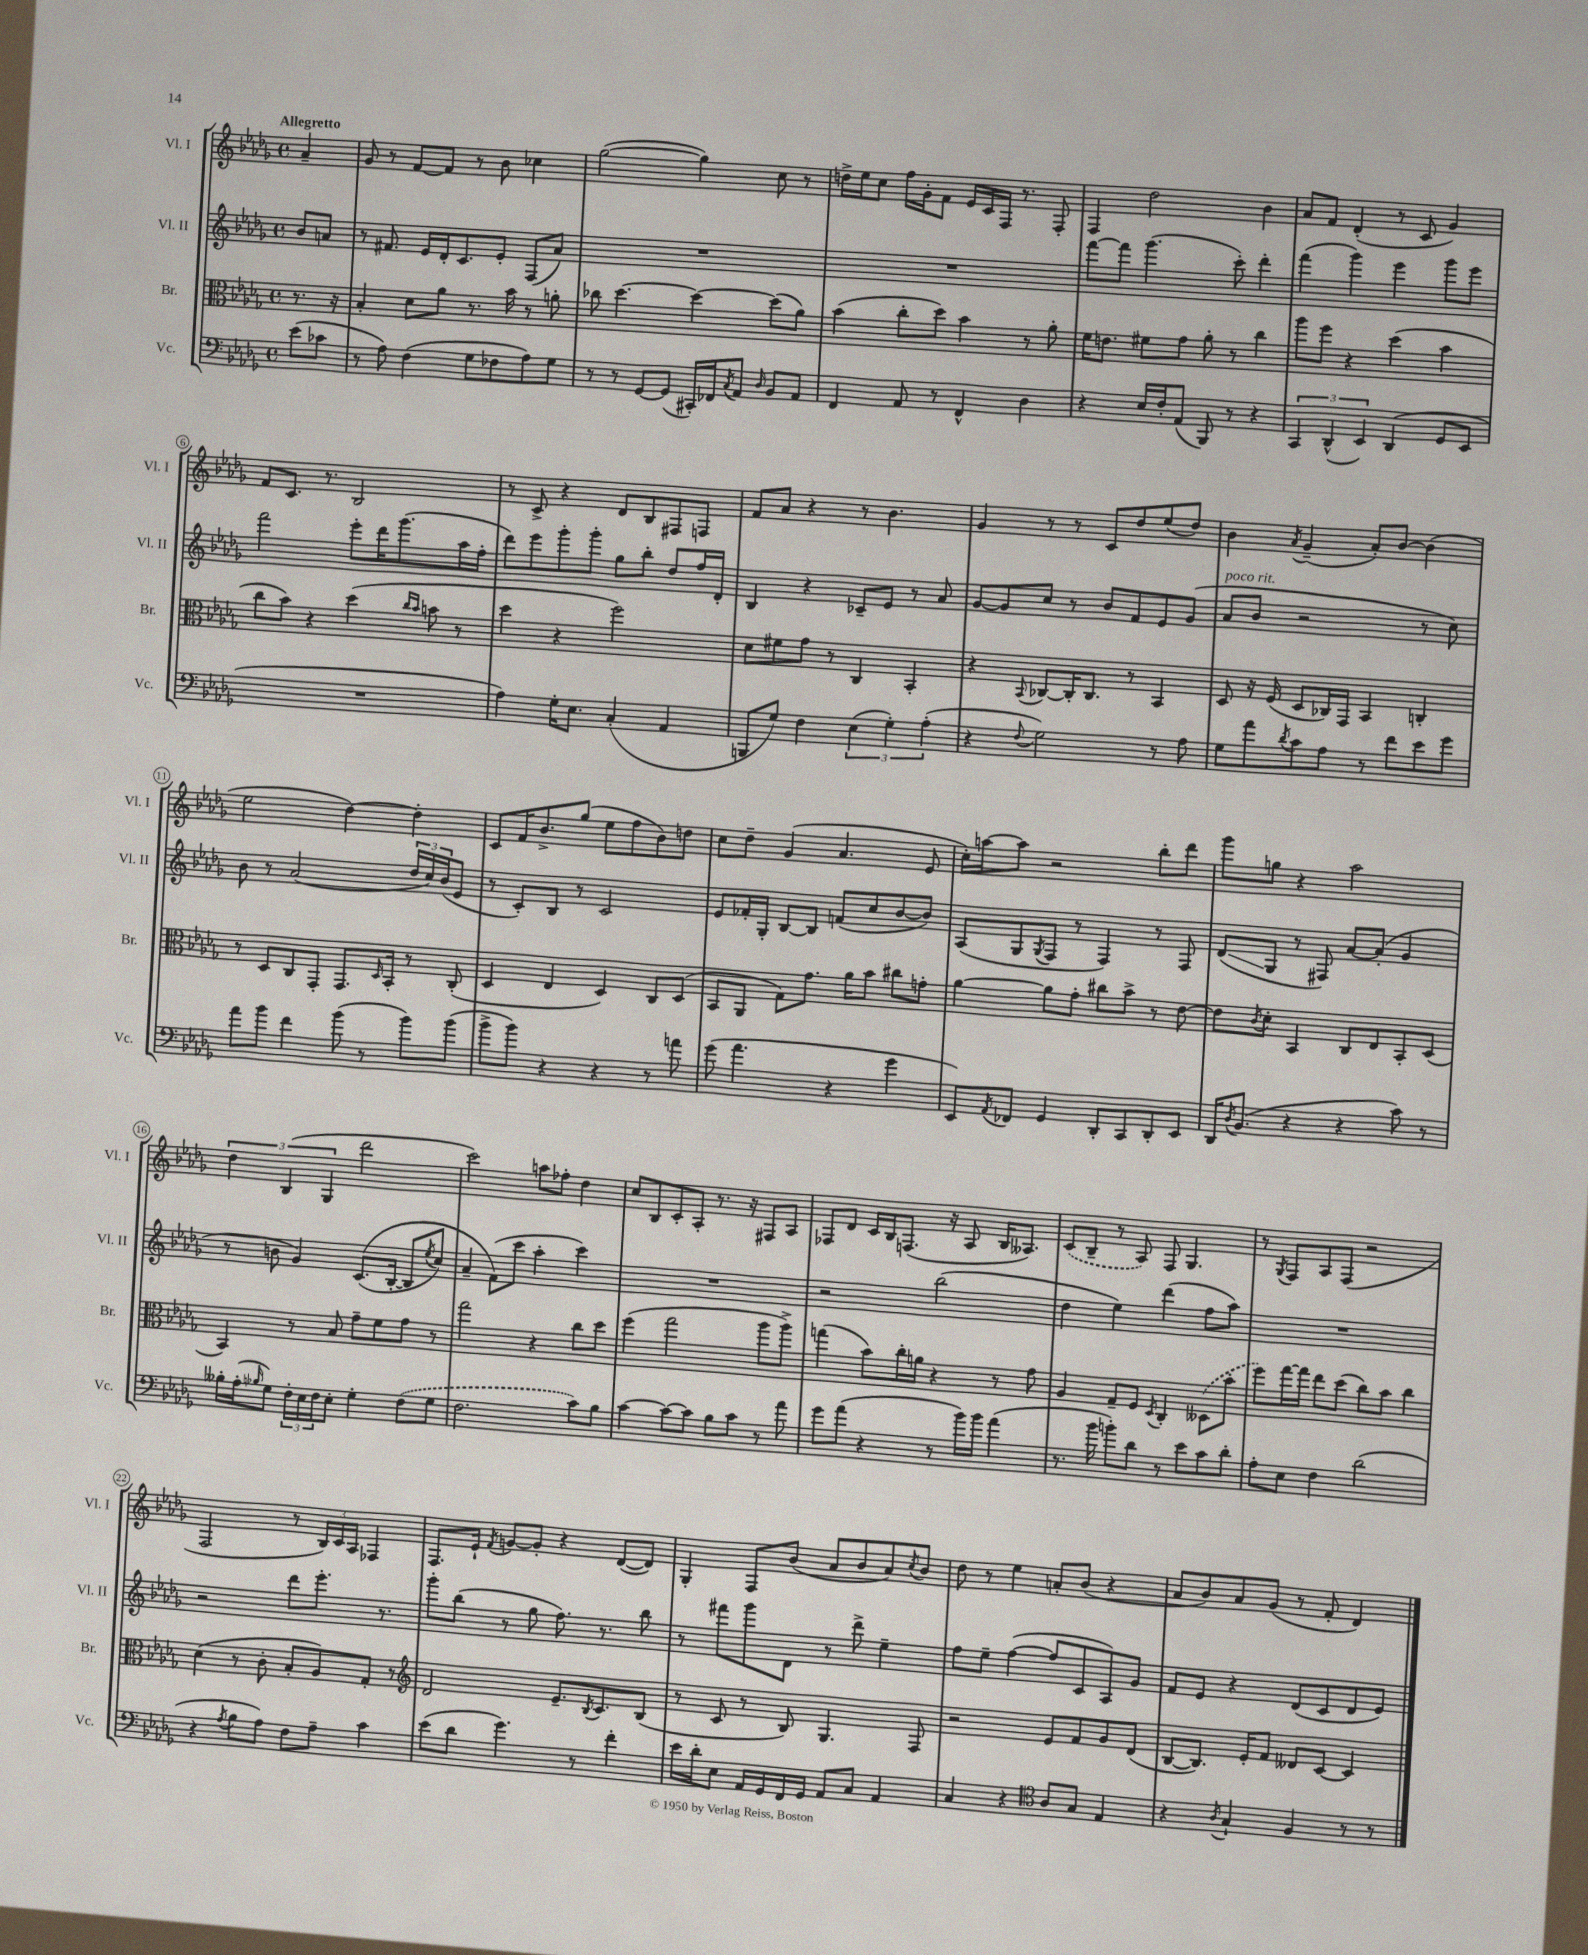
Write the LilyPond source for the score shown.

<<
\new StaffGroup <<
\new Staff = "s0" \with { instrumentName = "Vl. I" shortInstrumentName = "Vl. I" } {
    \clef treble \key des \major \defaultTimeSignature \time 4/4 \partial 4 \tempo "Allegretto"
    aes'4-- |
    ges'8 r8 f'8~ f'8 r8 bes'8 ces''4 |
    ges''2~( ges''4) c''8 r8 |
    d''16-> ees''16 c''8 f''16 ges'16-. f'8 ees'16 c'16 f16 r8. f8-. |
    f4 des''2 bes'4 |
    aes'8 f'8 des'4-.( r8 c'8 ges'4) |
    f'8 c'8. r8. bes2 |
    r8 c'8-> r4 des'8 bes8 fis8 f8 |
    f'8 aes'8 r4 r8 bes'4. |
    ges'4 r8 r8 c'8 des''8 ees''8( des''8) |
    bes'4 \acciaccatura { aes'8 } ges'4--( aes'8-.) bes'8~ bes'4( |
    ees''2 des''4~) des''4-. |
    c'8 f'16 bes'8.-> ges''8( ees''8 f''8 bes'8) d''8 |
    c''8 des''8-- ges'4( aes'4. ees'8 |
    c''16-.) a''16~ a''8 r2 bes''8-. des'''8 |
    ges'''8 g''8 r4 aes''2 |
    \tuplet 3/2 { des''4 bes4( ges4 } des'''2 |
    c'''2) a''8 fes''8-. des''4 |
    c''8 bes8 c'8-. aes8-. r8. r16 fis8 aes8 |
    fes8 des'8 c'16 bes16 f8.( r16 aes8 bes16 aeses8.) |
    \once \slurDashed c'8( bes8-- r8 aes8) f8 ges4. |
    r8 \acciaccatura { ges8 } f8 aes8 f8( r2 |
    f2 r8 \tuplet 3/2 { bes16) c'16 aes16 } fes4 |
    f8. ees'16-! \acciaccatura { f'8 } g'8~ g'8-. r4 des'8~( des'8) |
    ges4-. f8 bes'8( aes'8 bes'8 aes'8) \acciaccatura { c''8 } bes'8 |
    des''8 r8 ees''4 a'8-. bes'8( r4 |
    aes'8 bes'8) aes'8 ges'8( r8 f'8-. des'4) \bar "|." |
}
\new Staff = "s1" \with { instrumentName = "Vl. II" shortInstrumentName = "Vl. II" } {
    \clef treble \key des \major \defaultTimeSignature \time 4/4 \partial 4
    bes'8 a'8 |
    r8 fis'8. ees'16 des'16-. c'8. ees'8-. f8( aes'8) |
    R1 |
    R1 |
    f'''8~ f'''8 ges'''4.( c'''8-.) des'''4-. |
    f'''4( ges'''4) ees'''4 ges'''8 ees'''8 |
    f'''2 ees'''8-. des'''16 ges'''8.( aes''16 f''16-. |
    des'''8) ees'''8 ges'''8-. ges'''8-. ges''8 bes''8-. des''8 f''16 des'16-. |
    bes4 r4 ces'8-- ees'8 r8 aes'8 |
    ges'8~ ges'8 c''8 r8 bes'8 f'8 ees'8 ges'8( |
    aes'8^\markup { \italic "poco rit." } bes'8 r2 r8 c''8) |
    bes'8 r8 aes'2( \tuplet 3/2 { des''16 c''16) bes'16( } ees'8 |
    r8 c'8-.) bes8 r8 c'2 |
    ees'8 fes'16-. ges16-. bes8~ bes8 f'8( c''8 bes'8~ bes'8) |
    aes8( ges8 \acciaccatura { ges8 } f8 r8 f4) r8 f8 |
    des'8\glissando( ges8 r8 fis8) aes'8~ aes'8-.( ges'4 |
    r8 b'8 ges'4) c'8.(\( bes16~-. bes8 \acciaccatura { ees''8 } c''8) |
    aes'4-- f'8(\) c'''8 aes''4-. c'''4) |
    R1 |
    r2 bes''2( |
    des''4 ees''4) des'''4( f''8 aes''8) |
    R1 |
    r2 des'''8 ees'''8.-. r8. |
    ges'''8-. bes''8( r8 ges''8 f''8.) r8. bes''8 |
    r8 fis'''8 ges'''8 des'8 r8 des'''8-> ees''4-- |
    f''8 ees''8-- f''4~( f''8 c'8 aes8) ges'8 |
    f'8 ees'8 r4 des'8( c'8 des'8 ees'8) \bar "|." |
}
\new Staff = "s2" \with { instrumentName = "Br." shortInstrumentName = "Br." } {
    \clef alto \key des \major \defaultTimeSignature \time 4/4 \partial 4
    r8. r16 |
    bes4-. des'8 aes'8 r8. bes'16 r8 a'8-. |
    ces''8 des''4.~ des''4~ des''8( aes'8) |
    bes'4( c''8-. des''8) bes'4 r8 aes'8-. |
    f'16 e'8. fis'8 ges'8 aes'8-. r8 c''4 |
    aes''8 f''8 r4 des''4( bes'4 |
    c''8 bes'8) r4 des''4( \grace { c''16 bes'16 } b'8 r8 |
    des''4 r4 f''2) |
    des'8 fis'8 ges'8 r8 c4 bes,4-. |
    r4 \appoggiatura { bes,8 } ces8~ ces16-. ces8. r8 bes,4 |
    des8 r16 f16( des8 ces16) ges,16 bes,4 c4-. |
    r8 des8 c8 ges,8-. ges,8. \grace { des16 } bes,16-. r8 c8-.( |
    des4 ees4 des4) c8 des8( |
    bes,8 aes,8 ges8) ges'8. aes'16 bes'8 cis''8 g'8-. |
    aes'4~ aes'8 ges'8-. cis''8 bes'8-> r8 ees'8~ |
    ees'8 \acciaccatura { c'8 } des'8-. bes,4 c8 ees8 bes,8-. des8( |
    bes,4) r8 bes8 ges'8-- f'8 ges'8 r8 |
    ges''2 r4 c''8 des''8 |
    f''4( ges''2 aes''8 aes''8->) |
    g''4( bes'8) c''16-. a'16 r4 r8 ges'8 |
    aes4 ges8-- f8 \acciaccatura { des8 } c4-. \once \slurDashed deses8( bes'8-. |
    f''8) ges''16~ ges''16 ees''8 des''8( c''8) bes'8 c''4 |
    des'4( r8 c'8-. bes8-. aes8) ges8-. r8 |
    \clef treble des'2 ees'8.-- \acciaccatura { bes8 } c'8. bes8( |
    r8 c'8 r8 bes8) ges4. f8 |
    r2 ees'8 f'8 ges'8 des'8( |
    bes8~ bes8.) ees'16-. f'8 deses'8 c'8~ c'4 \bar "|." |
}
\new Staff = "s3" \with { instrumentName = "Vc." shortInstrumentName = "Vc." } {
    \clef bass \key des \major \defaultTimeSignature \time 4/4 \partial 4
    ees'8( ces'8 |
    r8 aes8) f4( ges8 fes8 aes8) ges8 |
    r8 r8 ges,8~ ges,8( cis,16-.) fes,16 \acciaccatura { c8 } aes,8 \grace { des16 } bes,8 aes,8 |
    f,4 aes,8 r8 f,4-^ des4 |
    r4 ees16 f16-. aes,8( bes,,8) r8 r4 |
    \tuplet 3/2 { c,4 des,4-^( ees,4) } des,4( ges,8 ees,8 |
    R1 |
    aes4) ges16-. ees8. c4-.( aes,4 |
    b,,8 ges8) f4 \tuplet 3/2 { ees4( ges4-.) aes4-.( } |
    r4 \appoggiatura { f8 } ges2) r8 aes8 |
    ges8 aes'8 \acciaccatura { des'8 } c'8 aes8 r8 f'8 ees'8 ges'8 |
    aes'8 bes'8 f'4 bes'8( r8 bes'8) bes'8( |
    bes'8-> bes'8) r4 r4 r8 a'8 |
    ges'8( aes'4. r4 ges'4 |
    ees,8) \acciaccatura { aes,8 } fes,8 ges,4 des,8-. c,8 des,8-. ees,8 |
    des,16 \acciaccatura { des8 } bes,8.( r4 r4 c'8) r8 |
    beses16-. aes16-.( \grace { bes16 } ges8) \tuplet 3/2 { f16-. ees16 f16 } ees8-. ges4-. \once \slurDashed f8( ges8 |
    f2. c'8) bes8 |
    c'4~ c'8~ c'8 bes8 c'8 r8 aes'8 |
    ges'8 aes'8( r4 r8 bes'16) bes'16 aes'4( |
    r8. bes'16 b'8-.) des'8 r8 ees'8 c'8 des'8-. |
    aes8-. ees8 f4 des'2( |
    r4 \acciaccatura { aes8 } bes8 aes8) f8 aes8-- c'4 |
    ees'8( des'8 ges'4.) r8 f'4-. |
    ees'16 des'16-. ees8 aes,16 ges,16 f,16 ges,16 aes,8 c8 aes,4 |
    c4 r4 \clef tenor aes8 ges8 ees4 |
    r4 \acciaccatura { aes8 } ges4-! f4 r8 r8 \bar "|." |
}
>>
>>
\layout { \context { \Score \override BarNumber.stencil = #(make-stencil-circler 0.1 0.3 ly:text-interface::print) } }
